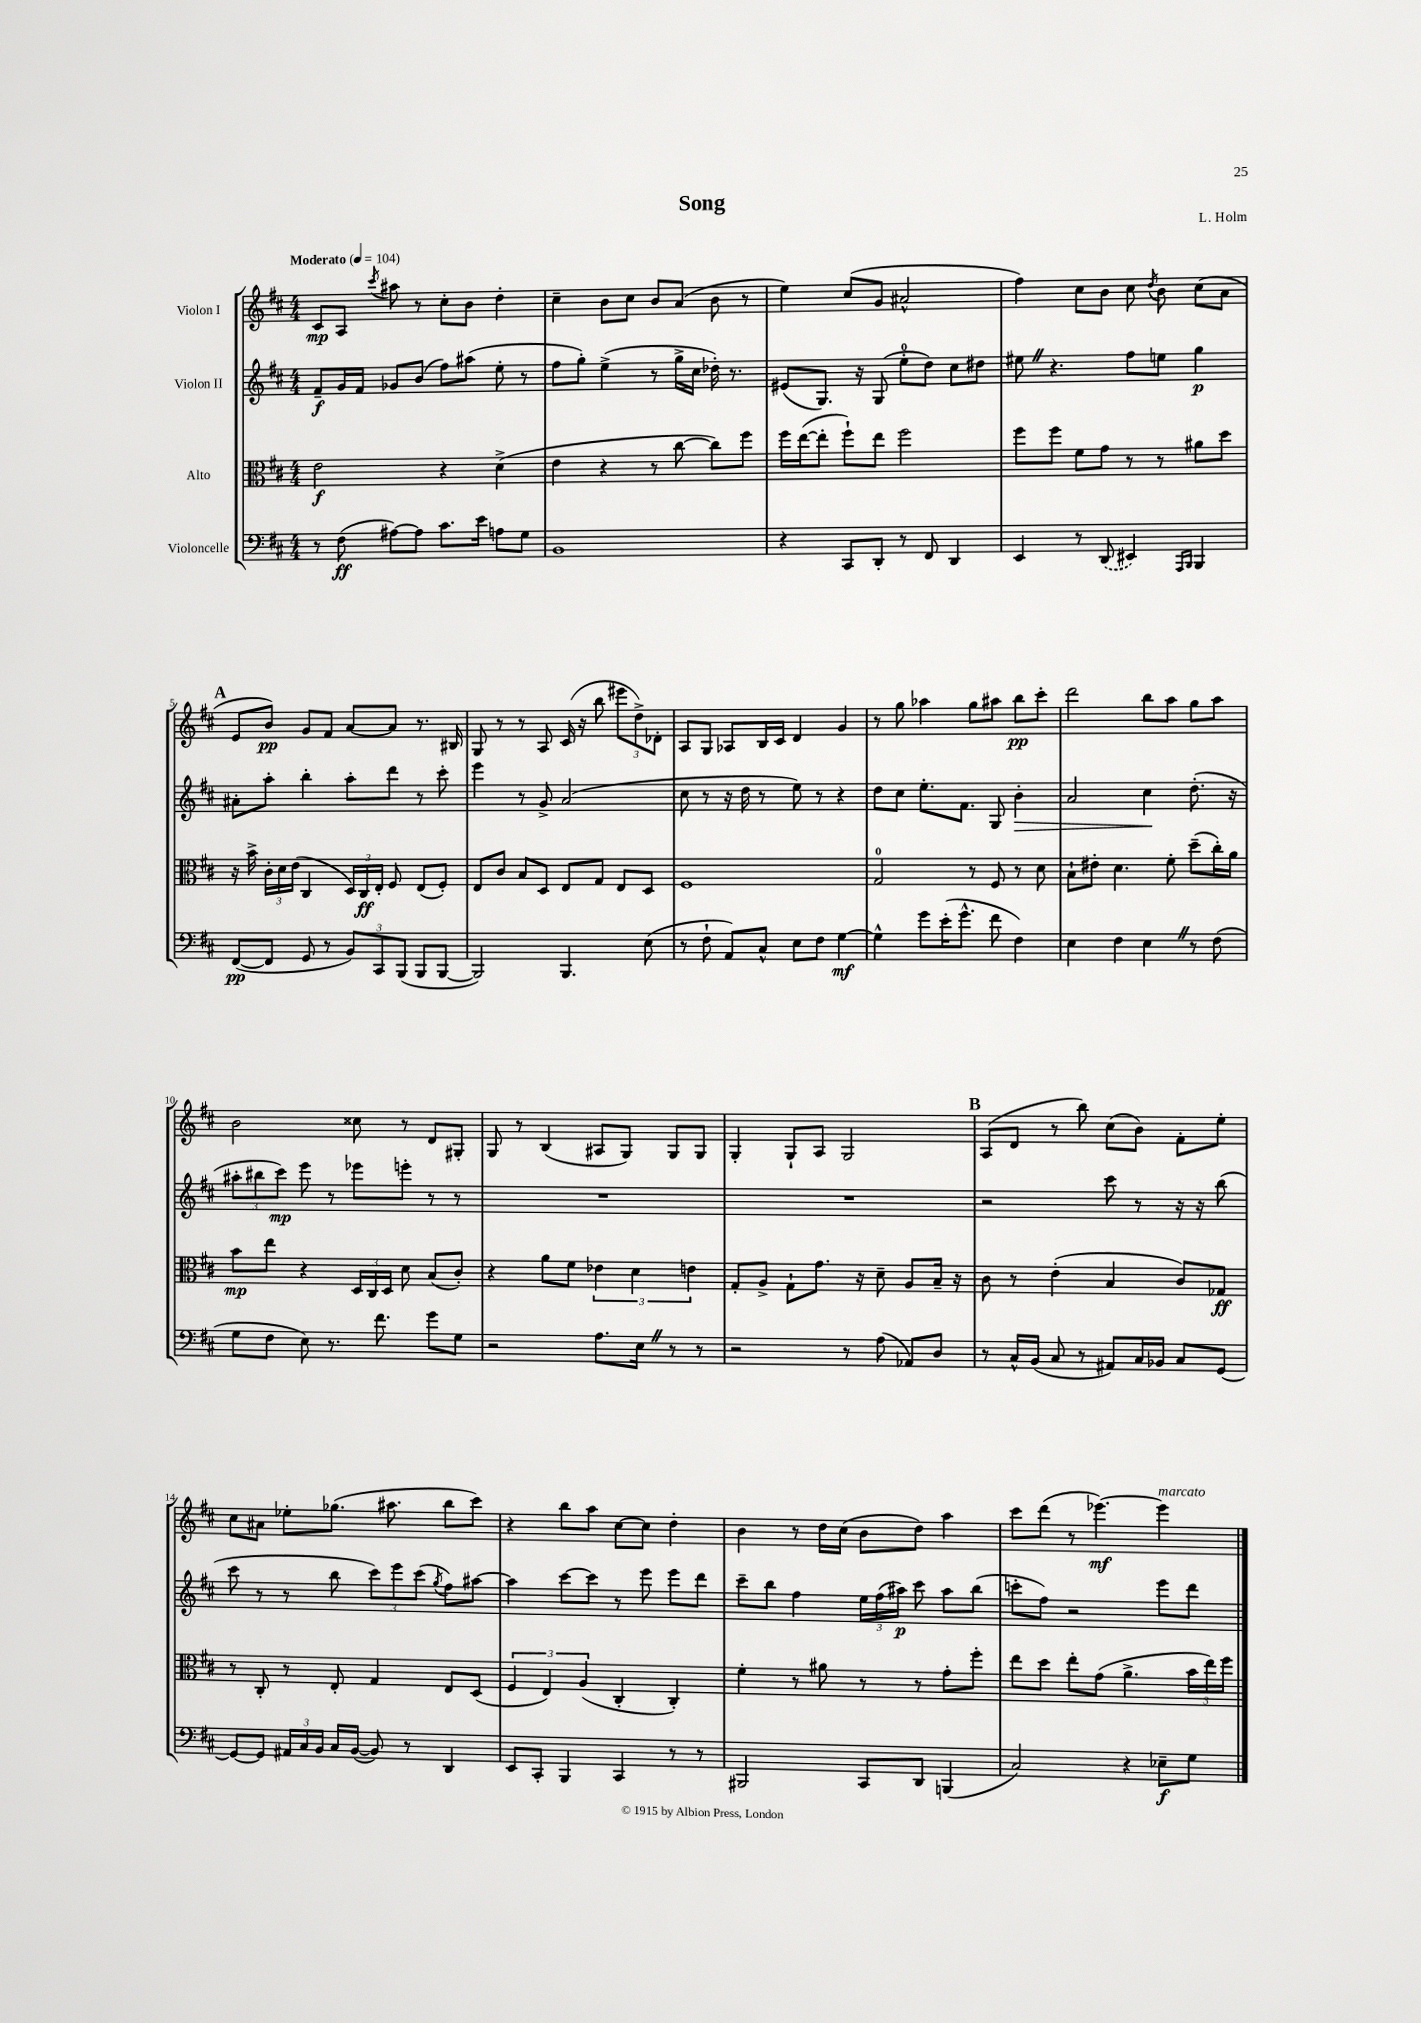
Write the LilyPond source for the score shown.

\header { title = "Song" composer = "L. Holm" }
<<
\new StaffGroup <<
\new Staff = "s0" \with { instrumentName = "Violon I" } {
    \clef treble \key d \major \numericTimeSignature \time 4/4 \tempo "Moderato" 4 = 104
    \autoBeamOff cis'8[\mp a8] \acciaccatura { cis'''8 } ais''8 r8 cis''8[-. b'8] d''4-. |
    cis''4-- b'8[ cis''8] b'8[ a'8]( b'8 r8 |
    e''4) cis''8[( g'8] ais'2-^ |
    fis''4) cis''8[ b'8] cis''8 \acciaccatura { d''8 } b'8 cis''8[( a'8] |
    \mark \markup { \bold "A" } e'8[ b'8]\pp) g'8[ fis'8] a'8[~ a'8] r8. bis16 |
    g8 r8 r8 a8 cis'16( r16 b''8 \tuplet 3/2 { eis'''8[ d''8->) des'8]-. } |
    a8[ g8] aes8[ b16 cis'16] d'4 g'4 |
    r8 g''8 aes''4 g''8[ ais''8] b''8[\pp cis'''8]-. |
    d'''2 b''8[ a''8] g''8[ a''8] |
    b'2 cisis''8 r8 d'8[ gis8]-. |
    g8 r8 b4( ais8[ g8]) g8[ g8] |
    g4-. g8[-! a8] g2 |
    \mark \markup { \bold "B" } a8[( d'8] r8 b''8) cis''8[( b'8]) fis'8[-. e''8]-. |
    cis''8[ ais'8] ees''8[-. ges''8.]( ais''8. b''8[ cis'''8]) |
    r4 b''8[ a''8] cis''8[~ cis''8] d''4-. |
    b'4 r8 d''16[ cis''16]( b'8[ d''8]) a''4 |
    cis'''8[ d'''8]( r8 ees'''4.~\mf) ees'''4^\markup { \italic "marcato" } \bar "|." |
}
\new Staff = "s1" \with { instrumentName = "Violon II" } {
    \clef treble \key d \major \numericTimeSignature \time 4/4
    \autoBeamOff fis'8[--\f g'16 fis'16] ges'8[ b'8]( fis''8[) ais''8]( e''8-. r8 |
    fis''8[ g''8]-.) e''4->( r8 g''16[-> cis''16] des''16-.) r8. |
    eis'8[( g8.]) r16 g8( e''8[-0-. d''8]) cis''8[ dis''8] |
    eis''8 \once \override BreathingSign.text = \markup { \musicglyph "scripts.caesura.straight" } \breathe r4. fis''8[ e''8] g''4\p |
    \mark \markup { \bold "A" } ais'8[-. a''8]-. b''4-. a''8[-. d'''8] r8 cis'''8-. |
    e'''4 r8 g'8-> a'2( |
    cis''8 r8 r16 d''16 r8 e''8) r8 r4 |
    d''8[ cis''8] e''8.[-. fis'8.] g8 b'4-.\> |
    a'2 cis''4\! d''8.-.( r16 |
    \tuplet 3/2 { ais''8[-. bis''8 cis'''8]\mp) } e'''8 r8 ees'''8[ e'''8]-. r8 r8 |
    R1 |
    R1 |
    \mark \markup { \bold "B" } r2 cis'''8 r8 r16 r16 b''8( |
    cis'''8 r8 r8 b''8 \tuplet 3/2 { cis'''8[) e'''8 cis'''8]( } \acciaccatura { g''8 } fis''8[) ais''8]~ |
    ais''4 cis'''8[~ cis'''8] r8 e'''8 e'''8[ d'''8] |
    cis'''8[-- b''8] fis''4 \tuplet 3/2 { e''16[ fis''16( ais''16]\p) } cis'''8 ais''8[ b''8]( |
    c'''8[-. fis''8]) r2 e'''8[ d'''8] \bar "|." |
}
\new Staff = "s2" \with { instrumentName = "Alto" } {
    \clef alto \key d \major \numericTimeSignature \time 4/4
    \autoBeamOff e'2\f r4 d'4->( |
    e'4 r4 r8 cis''8~ cis''8[) fis''8] |
    fis''16[ e''16~( e''8]-. fis''8[-!) e''8] fis''2 |
    fis''8[ fis''8] fis'8[ g'8] r8 r8 ais'8[ d''8] |
    \mark \markup { \bold "A" } r16 b'16-> \tuplet 3/2 { cis'16[-. d'16 e'16]( } cis4 \tuplet 3/2 { d16[) cis16\ff e16]-. } fis8 e8[( fis8]-.) |
    e8[ cis'8] b8[ d8] e8[ g8] e8[ d8] |
    fis1 |
    g2-0 r8 fis8 r8 d'8 |
    b8[-! eis'8]-. d'4. fis'8-. d''8[--( cis''16-.) a'16] |
    b'8[\mp e''8] r4 \tuplet 3/2 { d16[ cis16 d16] } d'8 b8[( cis'8]-.) |
    r4 a'8[ fis'8] \tuplet 3/2 { ees'4 d'4 e'4 } |
    g8[-. a8]-> g8[-! g'8.] r16 d'8-- a8[ b16]-- r16 |
    \mark \markup { \bold "B" } cis'8 r8 e'4-.( b4 cis'8[) ges8]\ff |
    r8 cis8-. r8 e8-. g4 e8[ d8]( |
    \tuplet 3/2 { fis4 e4) a4( } cis4-. cis4-.) |
    fis'4-. r8 ais'8 r8 r8 g'8[-. fis''8]-. |
    e''8[ d''8] e''8[-. g'8]( a'4.-> \tuplet 3/2 { b'16[ e''16) fis''16] } \bar "|." |
}
\new Staff = "s3" \with { instrumentName = "Violoncelle" } {
    \clef bass \key d \major \numericTimeSignature \time 4/4
    \autoBeamOff r8 fis8\ff( ais8[~) ais8] cis'8.[ e'16] a8[ g8] |
    b,1 |
    r4 cis,8[ d,8]-. r8 fis,8 d,4 |
    e,4 r8 \once \slurDashed d,8( eis,4) \grace { a,,16[ b,,16] } b,,4 |
    \mark \markup { \bold "A" } fis,8[~\pp( fis,8] g,8 r8 \tuplet 3/2 { b,8[) cis,8 b,,8]( } b,,8[ b,,8]~ |
    b,,2) b,,4. e8( |
    r8 fis8-! a,8[) cis8]-^ e8[ fis8] g4~\mf |
    g4-^ g'8[ e'16-.( g'8.]-^ fis'8 fis4) |
    e4 fis4 e4 \once \override BreathingSign.text = \markup { \musicglyph "scripts.caesura.straight" } \breathe r8 fis8( |
    g8[ fis8] e8) r8. fis'8. g'8[ g8] |
    r2 a8.[ e16] \once \override BreathingSign.text = \markup { \musicglyph "scripts.caesura.straight" } \breathe r8 r8 |
    r2 r8 a8( aes,8[) d8] |
    \mark \markup { \bold "B" } r8 cis16[-^ b,16]( cis8 r8 ais,8[) cis16 bes,16] cis8[ g,8]~ |
    g,8[~ g,8] \tuplet 3/2 { ais,16[ cis16 b,16] } cis16[ b,16]~( b,8) r8 d,4 |
    e,8[ cis,8]-. b,,4 cis,4 r8 r8 |
    bis,,2 cis,8[ d,8] b,,4( |
    cis2) r4 ees8[--\f g8] \bar "|." |
}
>>
>>
